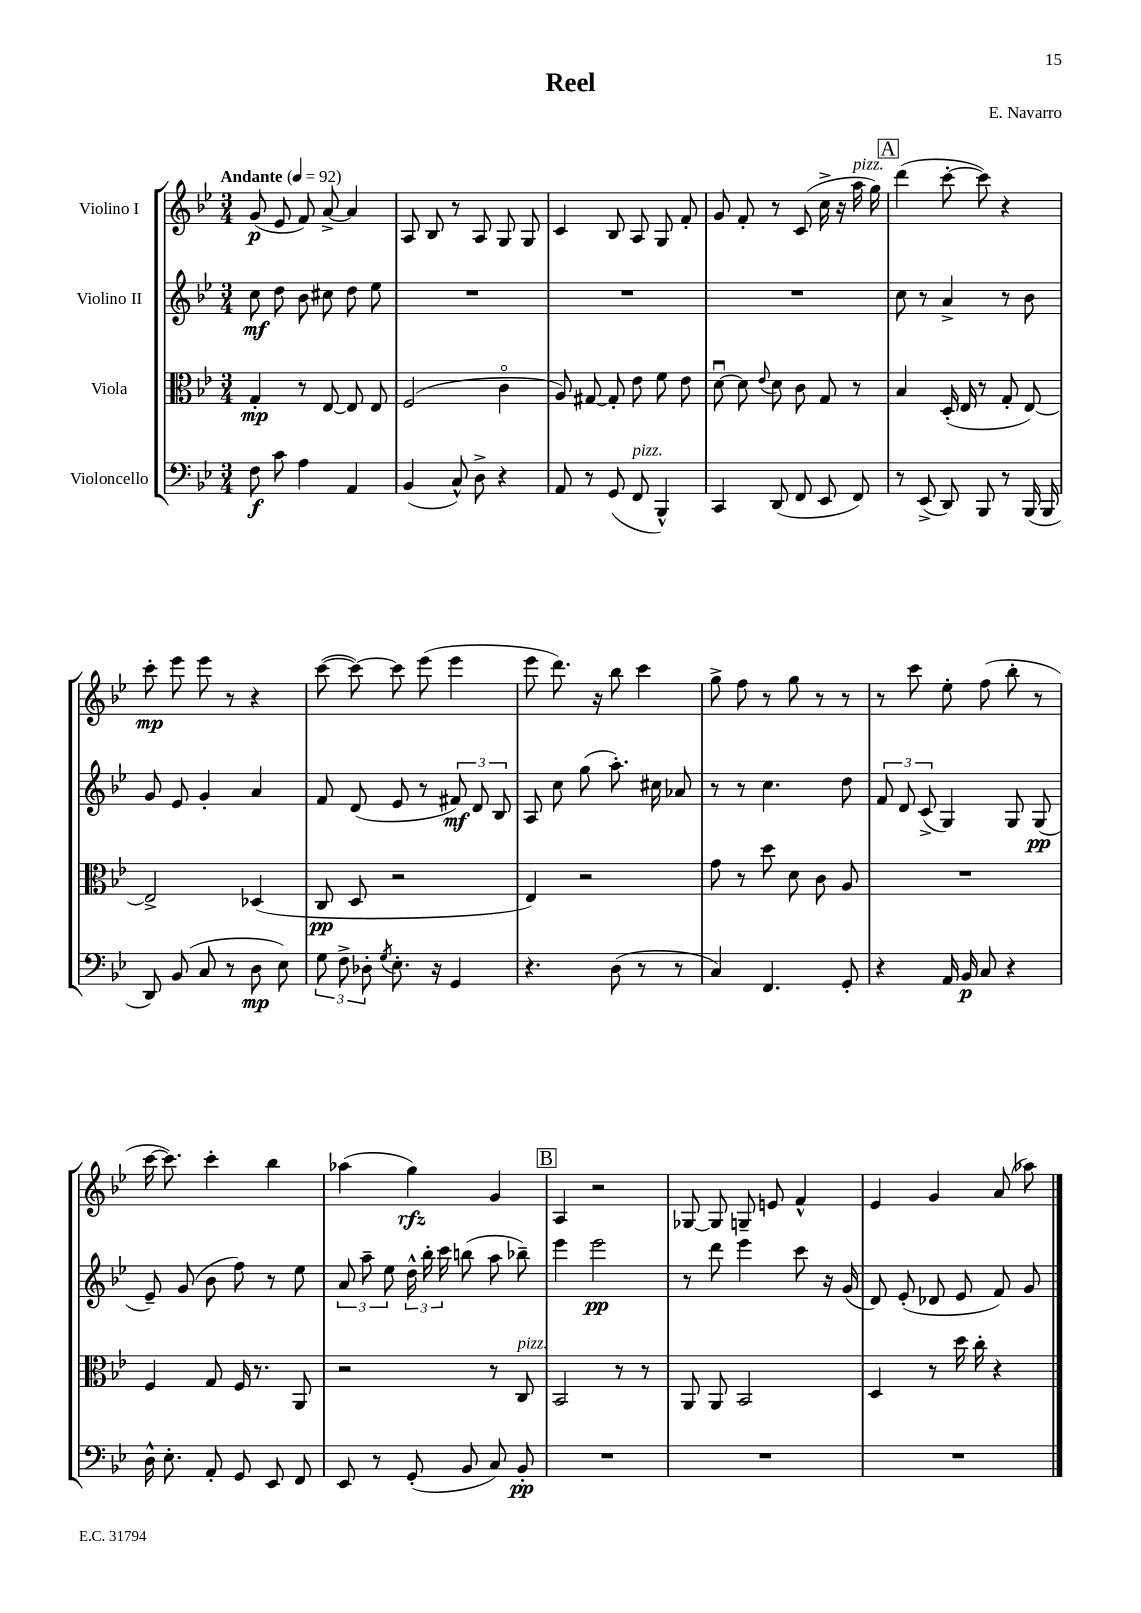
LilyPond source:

\header { title = "Reel" composer = "E. Navarro" }
<<
\new StaffGroup <<
\new Staff = "s0" \with { instrumentName = "Violino I" } {
    \clef treble \key bes \major \numericTimeSignature \time 3/4 \tempo "Andante" 4 = 92
    \autoBeamOff g'8\p( ees'8 f'8) a'8~-> a'4 |
    a8 bes8 r8 a8 g8 g8 |
    c'4 bes8 a8 g8 f'8-. |
    g'8 f'8-. r8 c'8( c''16-> r16 a''16^\markup { \italic "pizz." } g''16) |
    \mark \markup { \box "A" } d'''4( c'''8~-. c'''8) r4 |
    c'''8-.\mp ees'''8 ees'''8 r8 r4 |
    c'''8~( c'''8~) c'''8 ees'''8( ees'''4 |
    ees'''8 d'''8.) r16 bes''8 c'''4 |
    g''8-> f''8 r8 g''8 r8 r8 |
    r8 c'''8 ees''8-. f''8( bes''8-. r8 |
    c'''16~ c'''8.) c'''4-. bes''4 |
    aes''4( g''4\rfz) g'4 |
    \mark \markup { \box "B" } a4 r2 |
    ges8~ ges8 g8-- e'8 f'4-^ |
    ees'4 g'4 a'8( aes''8) \bar "|." |
}
\new Staff = "s1" \with { instrumentName = "Violino II" } {
    \clef treble \key bes \major \numericTimeSignature \time 3/4
    \autoBeamOff c''8\mf d''8 bes'8 cis''8 d''8 ees''8 |
    R2. |
    R2. |
    R2. |
    \mark \markup { \box "A" } c''8 r8 a'4-> r8 bes'8 |
    g'8 ees'8 g'4-. a'4 |
    f'8 d'8( ees'8 r8 \tuplet 3/2 { fis'8\mf) d'8 bes8 } |
    a8 c''8 g''8( a''8.-.) cis''16 aes'8 |
    r8 r8 c''4. d''8 |
    \tuplet 3/2 { f'8 d'8 c'8->( } g4) g8 g8\pp( |
    ees'8--) g'8( bes'8 f''8) r8 ees''8 |
    \tuplet 3/2 { a'8 a''8-- ees''8 } \tuplet 3/2 { d''16-^ bes''16-. c'''16 } b''8( a''8 bes''8--) |
    \mark \markup { \box "B" } ees'''4 ees'''2\pp |
    r8 d'''8 ees'''4 c'''8 r16 g'16( |
    d'8) ees'8-.( des'8 ees'8 f'8) g'8 \bar "|." |
}
\new Staff = "s2" \with { instrumentName = "Viola" } {
    \clef alto \key bes \major \numericTimeSignature \time 3/4
    \autoBeamOff g4-.\mp r8 ees8~ ees8 ees8 |
    f2( c'4\flageolet |
    a8) gis8~ gis8-. ees'8 f'8 ees'8 |
    d'8~\downbow d'8 \appoggiatura { ees'8 } d'8 c'8 g8 r8 |
    \mark \markup { \box "A" } bes4 d16-.( ees16 r8 g8-. ees8~) |
    ees2-> des4( |
    c8\pp d8 r2 |
    ees4) r2 |
    g'8 r8 d''8 d'8 c'8 a8 |
    R2. |
    f4 g8 f16 r8. a,8 |
    r2 r8 c8^\markup { \italic "pizz." } |
    \mark \markup { \box "B" } bes,2 r8 r8 |
    a,8 a,8 bes,2 |
    d4 r8 d''16 c''16-. r4 \bar "|." |
}
\new Staff = "s3" \with { instrumentName = "Violoncello" } {
    \clef bass \key bes \major \numericTimeSignature \time 3/4
    \autoBeamOff f8\f c'8 a4 a,4 |
    bes,4( c8-^) d8-> r4 |
    a,8 r8 g,8( f,8^\markup { \italic "pizz." } bes,,4-^) |
    c,4 d,8( f,8 ees,8 f,8) |
    \mark \markup { \box "A" } r8 ees,8->( d,8) bes,,8 r8 bes,,16( bes,,16 |
    d,8) bes,8( c8 r8 d8\mp ees8) |
    \tuplet 3/2 { g8 f8-> des8-. } \acciaccatura { g8 } ees8.-. r16 g,4 |
    r4. d8( r8 r8 |
    c4) f,4. g,8-. |
    r4 a,16 bes,16\p c8 r4 |
    d16-^ ees8.-. a,8-. g,8 ees,8 f,8 |
    ees,8 r8 g,8-.( bes,8 c8) bes,8-.\pp |
    \mark \markup { \box "B" } R2. |
    R2. |
    R2. \bar "|." |
}
>>
>>
\layout { \context { \Score \remove "Bar_number_engraver" } }
